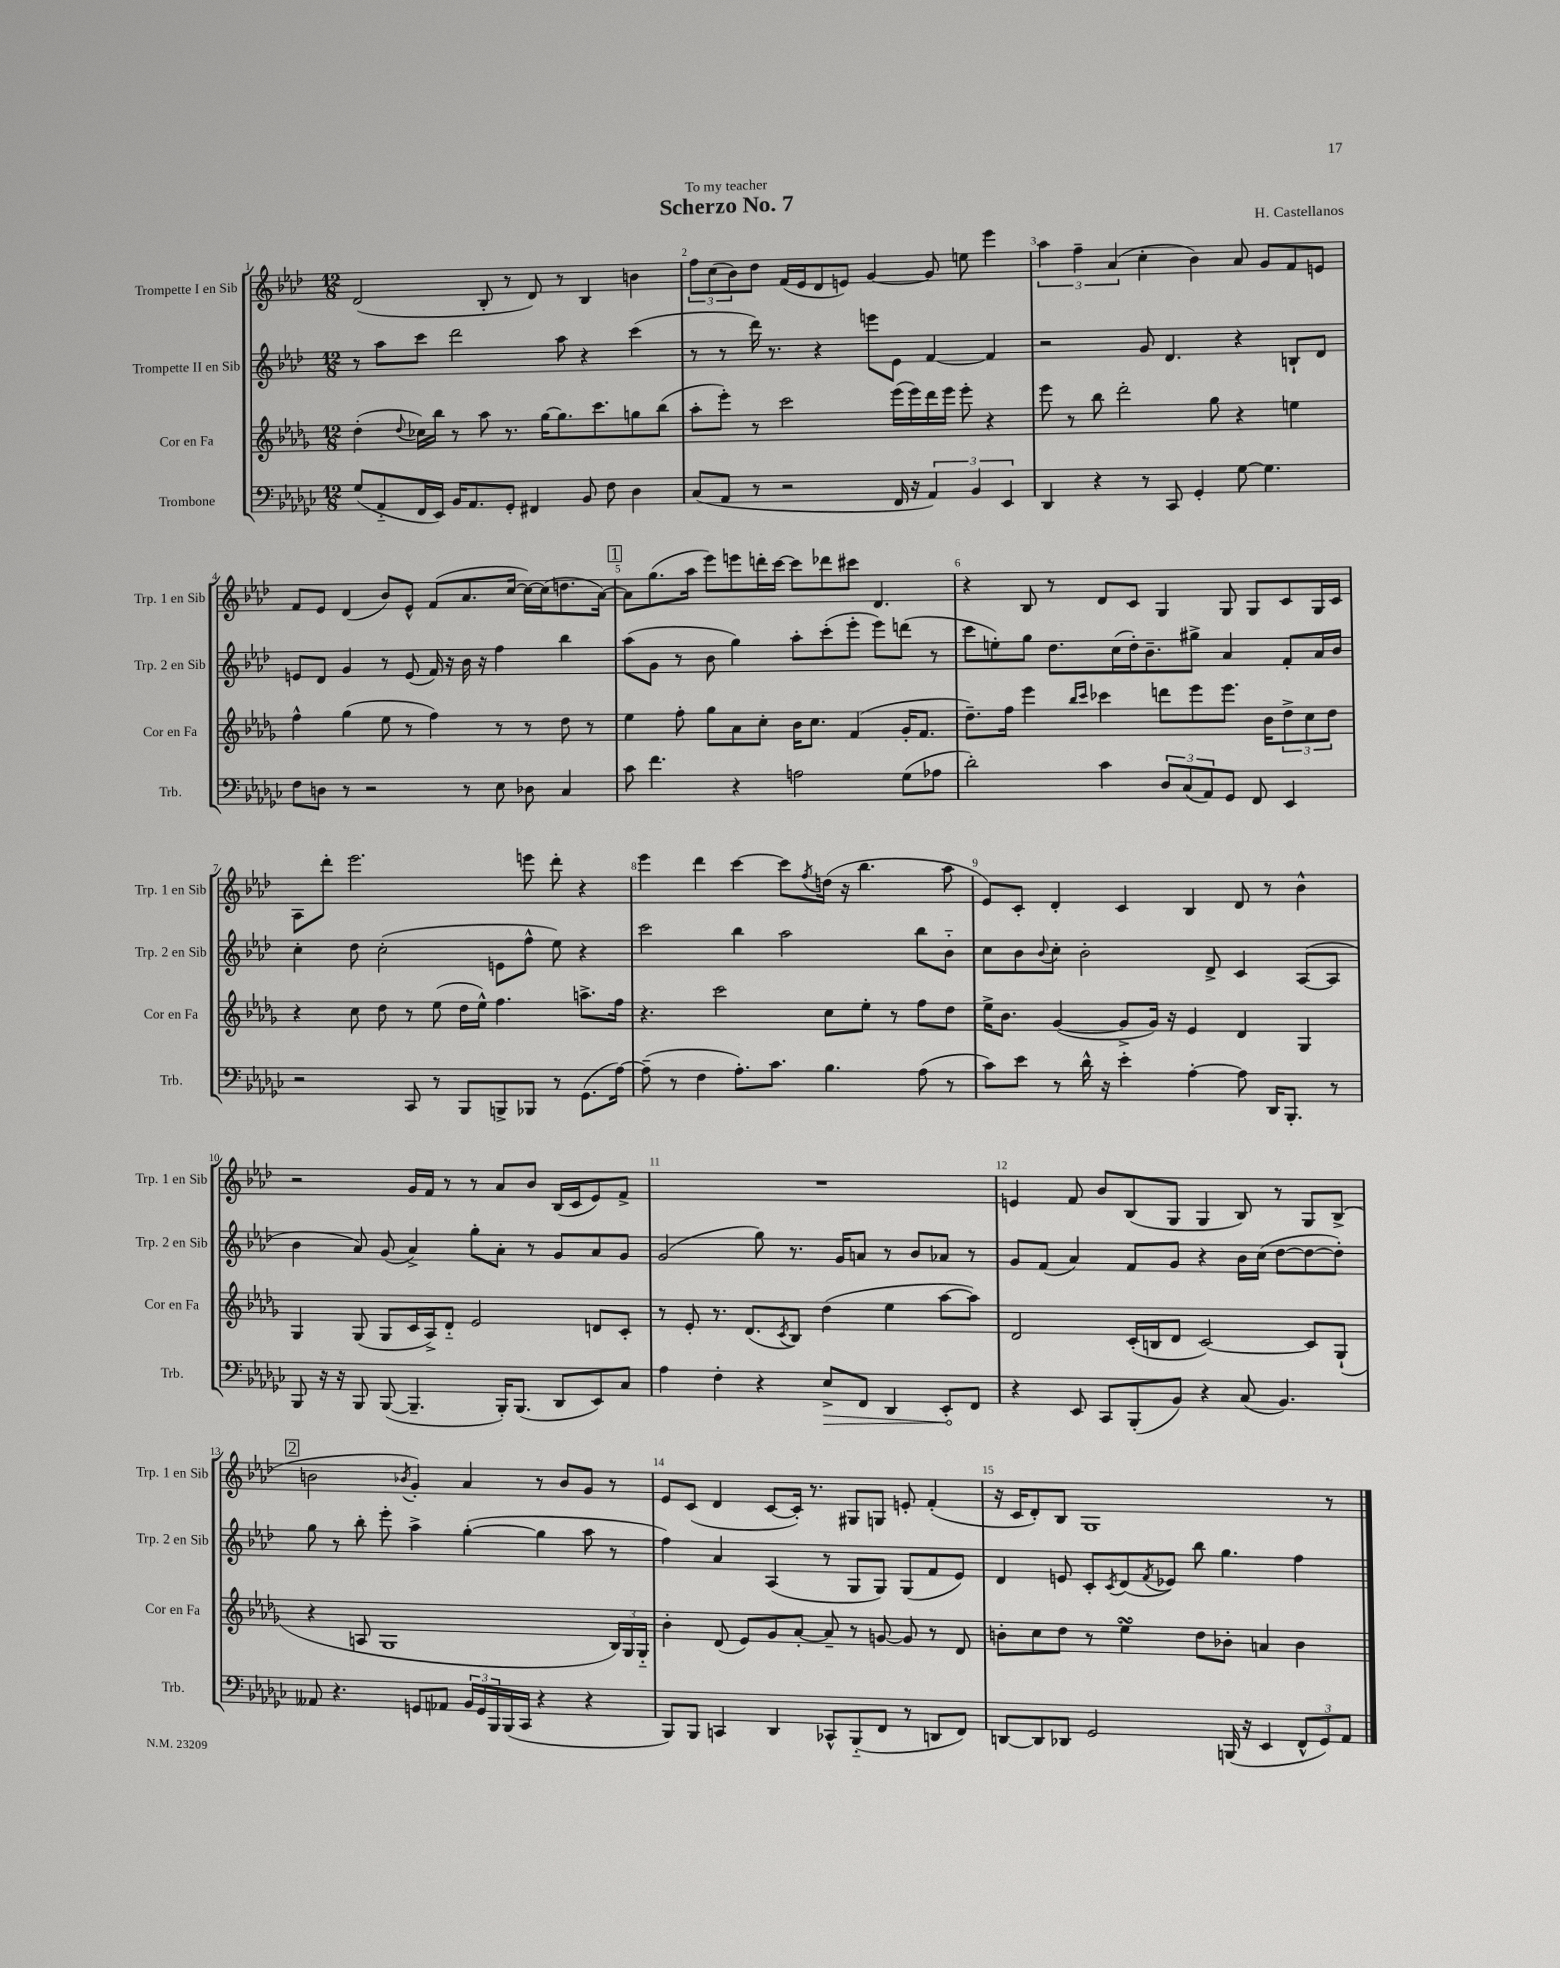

**kern	**dynam	**kern	**kern	**kern
*part4	*part4	*part3	*part2	*part1
*staff4	*staff4	*staff3	*staff2	*staff1
*I"Trombone	*	*I"Cor en Fa	*I"Trompette II en Sib	*I"Trompette I en Sib
*I'Trb.	*	*I'Cor en Fa	*I'Trp. 2 en Sib	*I'Trp. 1 en Sib
*clefF4	*	*clefG2	*clefG2	*clefG2
*k[b-e-a-d-g-c-]	*	*k[b-e-a-d-g-]	*k[b-e-a-d-]	*k[b-e-a-d-]
*M12/8	*	*M12/8	*M12/8	*M12/8
=1	=1	=1	=1	=1
(8G-/L	.	(4dd-'\	8r	(2d-/
8AA-/	.	.	8aa-\L	.
.	.	8qqdd-/	.	.
16FF/L	.	16cc-X\LL)	8ccc\J	.
16EE-/JJ)	.	16bb-\JJ	.	.
16BB-/KL	.	8r	2ddd-\	.
8.AA-/	.	.	.	.
.	.	8aa-\	.	8B-'/
8GG-'/J	.	8.r	.	8r
4FF#X/	.	.	.	8d-/)
.	.	[16gg-\KL	.	.
.	.	8.gg-\]	8aa-\	8r
8BB-/	.	.	4r	4B-/
.	.	8.ccc\	.	.
8F\	.	.	.	.
4D-\	.	8ggn\	(4ccc\	4bn\
.	.	(8bb-\J	.	.
=2	=2	=2	=2	=2
(8C-/L	.	8aa-'\L	8r	12ff\L
.	.	.	.	(12cc\
8AA-/J	.	8eee-'\J)	8r	.
.	.	.	.	12b-\)
8r	.	8r	16ddd-\)	8dd-\J
.	.	.	8.r	.
2r	.	2ccc\	.	(16f/LL
.	.	.	.	16e-/J
.	.	.	4r	8d-/
.	.	.	.	8en/J)
.	.	.	8eeen\L	[4g/
16FF/	.	(16eee-\LL	8e-\J	.
16r	.	16eee-\)	.	.
6AA-/)	.	16ddd-\	[4f/	8g/]
.	.	16eee-\JJ	.	.
.	.	8eee-'\	.	8een\
6BB-/	.	.	.	.
.	.	4r	4f/]	4eee-\
6EE-/	.	.	.	.
=3	=3	=3	=3	=3
4DD-/	.	8eee-\	2r	6aa-\
.	.	8r	.	.
.	.	.	.	6ff~\
4r	.	8bb-\	.	.
.	.	.	.	(6a-/
.	.	2ddd-'\	.	.
8r	.	.	8g/	4cc'\
8CC-/	.	.	4.d-/	.
4GG-'/	.	.	.	4b-\)
.	.	8gg-\	.	.
[8G-\	.	4r	4r	8a-/
4.G-\]	.	.	.	8g/L
.	.	4een\	8Bn`/L	8f/
.	.	.	8d-/J	8en/J
!!LO:LB:g=z
=4	=4	=4	=4	=4
8F\L	.	4ff^^\	8en/L	8f/L
8Dn\J	.	.	8d-/J	8e-/J
8r	.	(4gg-\	4g/	(4d-/
2r	.	.	.	.
.	.	8ee-\	8r	8b-/L)
.	.	8r	(8e/	8e-^^/J
.	.	4ff\)	16f/)	(8f/L
.	.	.	16r	.
8r	.	.	16b-\	8.a-/
.	.	.	16r	.
8E-\	.	8r	4ff\	.
.	.	.	.	[16cc/Jk
8D-X\	.	8r	.	16cc\LL_)
.	.	.	.	(16cc\J]
4C-/	.	8dd-\	4bb-\	8.ddn\
.	.	8r	.	.
.	.	.	.	[16a-\Jk)
!!LO:REH:place=s1:t=1
=5	=5	=5	=5	=5
8c-\	.	4ee-\	(8aa-\L	8a-\L]
4.f\	.	.	8g\J	(8.gg\
.	.	8ff'\	8r	.
.	.	.	.	16aa-\Jk
.	.	8gg-\L	8b-\	8eee-\L)
4r	.	8a-\	4gg\)	8eeen\
.	.	8cc'\J	.	16dddn'\L
.	.	.	.	[16ccc\JJ
2An\	.	16b-\KL	8aa-'\L	8ccc\L]
.	.	8.cc\J	.	.
.	.	.	(8ccc'\	8ddd-X\
.	.	(4f/	8eee-'\J	8ccc#X\J
.	.	.	8eee-\L)	4.d-/
(8G-\L	.	16g-'/KL	(8dddn\J	.
.	.	8.f/J	.	.
8A-X\J	.	.	8r	.
=6	=6	=6	=6	=6
2d-'\)	.	8.dd-~\L)	8ccc\L	4r
.	.	.	8een'\)	.
.	.	16ff\Jk	.	.
.	.	4eee-\	8gg\J	8B-/
.	.	.	8.dd-\L	8r
.	.	16qqbb-/LL	.	.
.	.	16qqccc/JJ	.	.
4c-\	.	4ccc-X\	.	8d-/L
.	.	.	(16cc\L	.
.	.	.	16dd-'\J)	8c/J
.	.	.	8.b-~\	.
12D-/L	.	8dddn\L	.	4G/
(12C-/	.	.	.	.
.	.	8eee-\	8gg#X^\J	.
12AA-/)	.	.	.	.
8GG-/J	.	8.eee-\J	4a-/	8G/
8FF/	.	.	.	8G/L
.	.	16b-\KL	.	.
4EE-/	.	12dd-^\	8f'/L	8c/
.	.	12cc\	.	.
.	.	.	16a-/L	16G/L
.	.	12dd-\J	.	.
.	.	.	16b-/JJ	16c/JJ
!!LO:LB:g=z
=7	=7	=7	=7	=7
2r	.	4r	4cc'\	8A-\L
.	.	.	.	8ddd-'\J
.	.	8cc\	8dd-\	2.eee-\
.	.	8dd-\	(2cc'\	.
8CC-/	.	8r	.	.
8r	.	(8ee-\	.	.
8BBB-/L	.	16dd-\LL	.	.
.	.	16ee-^^\JJ)	.	.
8BBBn^/	.	4.ff\	8en\L	.
8BBB-X/J	.	.	8ff^^\J	8eeen\
8r	.	.	8ee-\)	8ddd-'\
(8.GG-\L	.	8.aan^\L	4r	4r
[16A-\Jk)	.	16ff\Jk	.	.
=8	=8	=8	=8	=8
(8A-~\]	.	4.r	2ccc\	4eee-\
8r	.	.	.	.
4F\	.	.	.	4ddd-\
.	.	2ccc\	.	.
8.A-'\L)	.	.	4bb-\	[4ccc\
8.c-\J	.	.	.	.
.	.	.	2aa-\	8ccc\L]
.	.	.	.	8qff/
4.B-\	.	8cc\L	.	(16ddn\Jk
.	.	.	.	16r
.	.	8ee-'\J	.	4.bb-\
.	.	8r	.	.
(8A-\	.	8ff\L	8bb-\L	.
8r	.	8dd-\J	8b-\J	8aa-\
=9	=9	=9	=9	=9
8c-\L)	.	16ee-^\KL	8cc\L	8e-/L)
.	.	8.b-\J	.	.
8e-\J	.	.	8b-\	8c'/J
.	.	.	8qqb-/	.
8r	.	([4g-/	8cc'\J	4d-'/
16d-^^\	.	.	2b-'\	.
16r	.	.	.	.
4e-'\	.	8g-^/L]	.	4c/
.	.	16g-/Jk)	.	.
.	.	16r	.	.
[4A-'\	.	4e-/	.	4B-/
.	.	.	8d-^/	.
8A-\]	.	4d-/	4c/	8d-/
16DD-/KL	.	.	.	8r
8.BBB-'/J	.	.	.	.
.	.	4G-/	([8A-/L	4b-^^\
8r	.	.	8A-/J]	.
!!LO:LB:g=z
=10	=10	=10	=10	=10
8BBB-/	.	4G-/	4b-\	2r
16r	.	.	.	.
16r	.	.	.	.
8BBB-/	.	(8G-/	8a-/)	.
([8BBB-/	.	8G-/L	(8g/	.
4.BBB-~/]	.	16c/L	4a-^/)	16g/LL
.	.	16A-^/J)	.	16f/JJ
.	.	8d-/J	.	8r
.	.	2e-/	8gg'\L	8r
16BBB-'/KL)	.	.	8a-'\J	8a-/L
(8.BBB-/J	.	.	.	.
.	.	.	8r	8b-/J
8DD-/L	.	.	8g/L	(16B-/LL
.	.	.	.	16c/J
8EE-/)	.	8dn/L	8a-/	8e-/)
8C-/J	.	8c'/J	8g/J	8f^/J
=11	=11	=11	=11	=11
4A-\	.	8r	(2g/	1.r
.	.	8e-'/	.	.
4F'\	.	8.r	.	.
.	.	(8.d-/L	.	.
4r	.	.	8gg\)	.
.	.	8qc/	.	.
.	.	8B-/J)	8.r	.
!	!LO:HP:b	!	!	!
8E-^/L	>	(4dd-\	.	.
.	.	.	16g/KL	.
8FF/J	.	.	8an/J	.
4DD-/	.	4ee-\	8r	.
.	.	.	8b-/L	.
8EE-'/L	.	[8aa-\L	8a-X/J	.
8FF/J	]	8aa-\J])	8r	.
=12	=12	=12	=12	=12
4r	.	2d-/	8g/L	4en/
.	.	.	(8f/J	.
8EE-/	.	.	4a-/)	8f/
8CC-/L	.	.	.	8b-/L
(8BBB-'/	.	(16c'/LL	8f/L	(8B-/
.	.	16Bn/J	.	.
8BB-/J)	.	8d-/J	8g/J	8G/J
4r	.	[2c/)	4r	4G/
(8C-/	.	.	16b-\LL	8B-/)
.	.	.	(16cc\JJ	.
4.BB-/)	.	.	[8dd-\L	8r
.	.	8c/L]	8dd-\_	8G/L
.	.	(8G-`/J	8dd-'\J])	(8B-^/J
!!LO:LB:g=z
!!LO:REH:place=s1:t=2
=13	=13	=13	=13	=13
8AA--X/	.	4r	8gg\	2bn\
4.r	.	.	8r	.
.	.	8An/	8bb-'\	.
.	.	1G-	8eee-'\	.
.	.	.	.	8qb-X/
8GGn/L	.	.	4aa-^\	4g'/)
8AA-X/J	.	.	.	.
24BB-/LL	.	.	([4gg'\	4a-/
24GG/	.	.	.	.
24BBB-/	.	.	.	.
(16BBB-/	.	.	.	.
16CC-/JJ	.	.	.	.
4r	.	.	4gg\]	8r
.	.	.	.	8b-/L
4r	.	.	8aa-\	8g/J
.	.	24B-/LL)	8r	8r
.	.	24G-/	.	.
.	.	24G-/JJ	.	.
=14	=14	=14	=14	=14
8BBB-/L)	.	4b-'\	4ff\)	8e-/L
8BBB-/J	.	.	.	(8c/J
4CCn/	.	(8d-/	4a-/	4d-/
.	.	8e-/L)	.	.
4DD-/	.	8g-/	(4A-/	[8c/L
.	.	[8a-'/J	.	16c'/Jk])
.	.	.	.	8.r
8CC-X^^/L	.	8a-~/]	8r	.
(8BBB-/	.	8r	8G/L	8G#X/L
8FF/J	.	[8gn/	8G/J)	8Gn/J
8r	.	8g/]	(8G/L	8en'/
8DDn/L	.	8r	8f/	(4f'/
8FF/J)	.	8d-/	8e-/J)	.
=15	=15	=15	=15	=15
[8DDn/L	.	8bn'\L	4d-/	16r
.	.	.	.	16c/KL
8DD/]	.	8cc\	.	8d-'/)
8DD-X/J	.	8dd-\J	8en/	8B-/J
2GG-/	.	8r	8c'/L	1G
.	.	.	8qc/	.
.	.	4ee-sSSS\	(8d-/	.
.	.	.	8qf/	.
.	.	.	8e-X/J)	.
.	.	8dd-\L	8bb-\	.
(16BBBn/	.	8b-X'\J	4.gg\	.
16r	.	.	.	.
4EE-/	.	4an/	.	.
12FF^^/L	.	4b-\	4ff\	.
12GG-/)	.	.	.	.
.	.	.	.	8r
12AA-/J	.	.	.	.
==	==	==	==	==
*-	*-	*-	*-	*-
